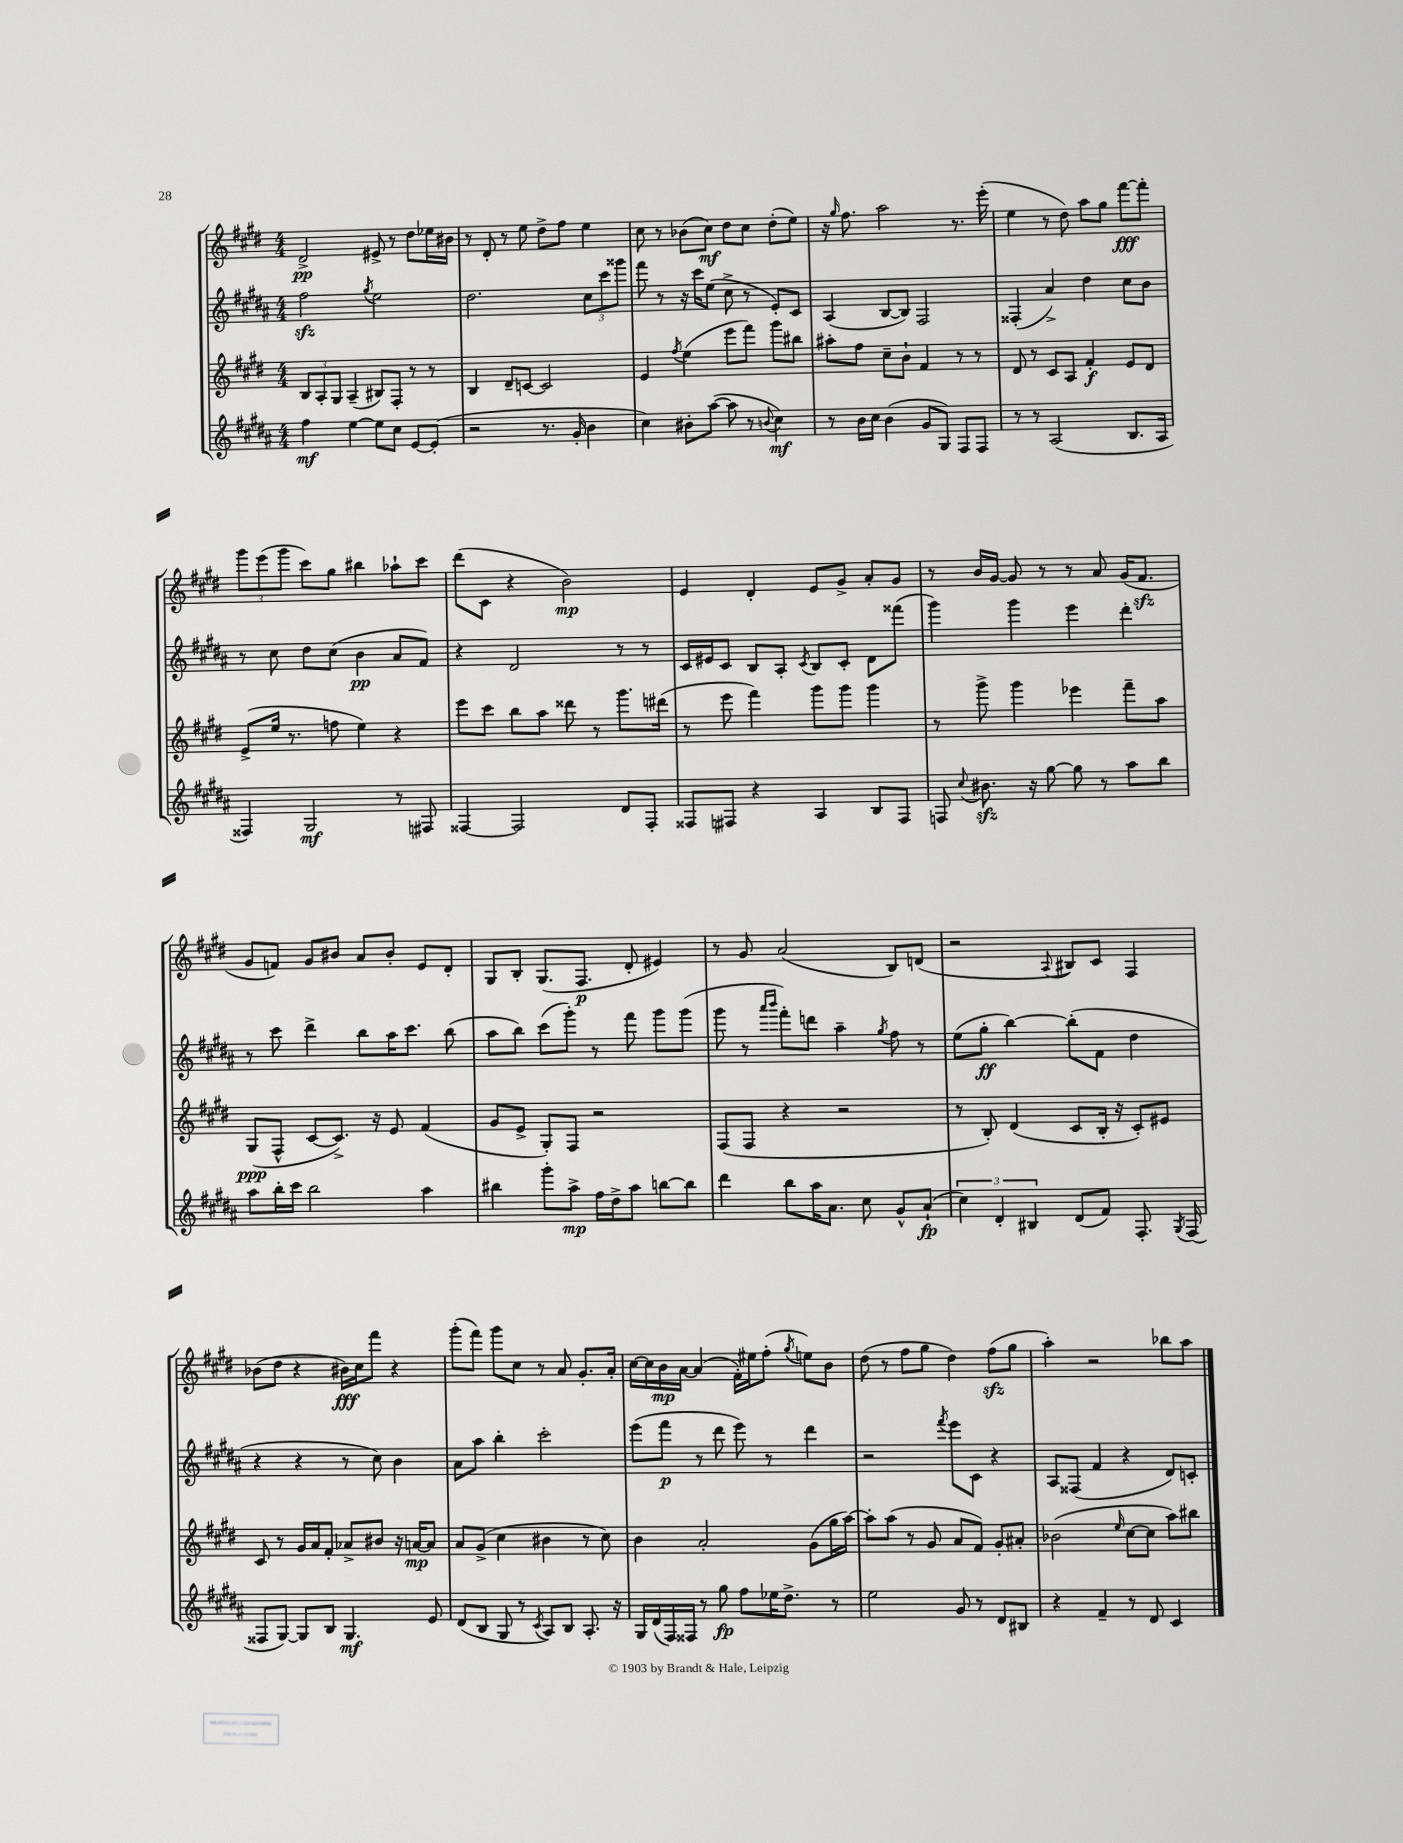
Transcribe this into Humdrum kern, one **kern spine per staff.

**kern	**dynam	**kern	**dynam	**kern	**dynam	**kern	**dynam
*part4	*part4	*part3	*part3	*part2	*part2	*part1	*part1
*staff4	*staff4	*staff3	*staff3	*staff2	*staff2	*staff1	*staff1
*clefG2	*	*clefG2	*	*clefG2	*	*clefG2	*
*k[f#c#g#d#a#]	*	*k[f#c#g#d#]	*	*k[f#c#g#d#a#]	*	*k[f#c#g#d#]	*
*M4/4	*	*M4/4	*	*M4/4	*	*M4/4	*
=1	=1	=1	=1	=1	=1	=1	=1
4ff#\	mf	12B/L	.	2ff#zz\	.	2d#^/	pp
.	.	12A'/	.	.	.	.	.
.	.	12G#/J	.	.	.	.	.
[4ee\	.	(4A~/	.	.	.	.	.
.	.	.	.	8qgg#/	.	.	.
8ee\L]	.	8B#X/L)	.	2ee\	.	8e#X^/	.
8cc#\J	.	8F#'/J	.	.	.	8r	.
[8e/L	.	8r	.	.	.	8dd#\L	.
(8e'/J]	.	8r	.	.	.	16ee-X\L	.
.	.	.	.	.	.	16b#X\JJ	.
=2	=2	=2	=2	=2	=2	=2	=2
2r	.	4B/	.	2.dd#\	.	8r	.
.	.	.	.	.	.	8d#'/	.
.	.	8d#~/L	.	.	.	8r	.
.	.	[8cn/J	.	.	.	8ee\	.
8.r	.	2c/]	.	.	.	8dd#^\L	.
.	.	.	.	.	.	8ff#\J	.
16g#'/	.	.	.	.	.	.	.
4b\	.	.	.	12cc#\L	.	4ee\	.
.	.	.	.	12ccc#\	.	.	.
.	.	.	.	12ggg##X\J	.	.	.
=3	=3	=3	=3	=3	=3	=3	=3
4cc#\)	.	4e/	.	8fff#\	.	8cc#\	.
.	.	.	.	8r	.	8r	.
.	.	8qff#/	.	.	.	.	.
8b#X'\L	.	(4ee\	.	16r	.	(8b-X\L	.
.	.	.	.	16ccc#\KL	.	.	.
([8aa#\J	.	.	.	(8ee\J	.	8cc#\J)	mf
8aa#\]	.	8eee\L	.	8cc#^\	.	8dd#\L	.
8r	.	8fff#\J)	.	8r	.	8cc#\J	.
8qqbn/	.	.	.	.	.	.	.
4cc#\)	mf	8ggg#\L	.	8e'/L)	.	(8dd#'\L	.
.	.	8bb#X\J	.	8c#/J	.	8ee\J)	.
=4	=4	=4	=4	=4	=4	=4	=4
8r	.	8aa#X'\L	.	(4A#/	.	16r	.
.	.	.	.	.	.	16qqgg#/	.
.	.	.	.	.	.	8.ff#\	.
16b\LL	.	8ff#\J	.	.	.	.	.
16cc#\JJ	.	.	.	.	.	.	.
(4b\	.	8cc#~\L	.	[8B/L	.	2aa\	.
.	.	8b`\J	.	8B/J])	.	.	.
8g#/L	.	4f#/	.	2F#/	.	.	.
8G#/J)	.	.	.	.	.	.	.
8F#/L	.	8r	.	.	.	8.r	.
8F#/J	.	8r	.	.	.	.	.
.	.	.	.	.	.	(16eee'\	.
=5	=5	=5	=5	=5	=5	=5	=5
8r	.	8d#/	.	(4F##X'/	.	4ee\	.
8r	.	8r	.	.	.	.	.
(2A#/	.	8c#/L	.	4a#^/)	.	8r	.
.	.	8A/J	.	.	.	8dd#\)	.
.	.	4f#'/	f	4dd#\	.	8aa\L	.
.	.	.	.	.	.	8gg#\J	.
8.B/L	.	8e/L	.	8cc#\L	.	[8fff#\L	fff
.	.	8d#/J	.	8b\J	.	8fff#'\J]	.
16A#/Jk	.	.	.	.	.	.	.
!!LO:LB:g=z
=6	=6	=6	=6	=6	=6	=6	=6
4F##X/)	.	(8e^/L	.	8r	.	12ggg#\L	.
.	.	.	.	.	.	(12eee\	.
.	.	16ee/Jk	.	8cc#\	.	.	.
.	.	.	.	.	.	12ggg#\J	.
.	.	8.r	.	.	.	.	.
2G#/	mf	.	.	8dd#\L	.	8ccc#\L)	.
.	.	8ffn\	.	(8cc#\J	.	8gg#\J	.
.	.	4ee\)	.	4b\	pp	4bb#X\	.
8r	.	4r	.	8a#/L	.	8aa-X`\L	.
8F#X/	.	.	.	8f#/J)	.	8ccc#\J	.
=7	=7	=7	=7	=7	=7	=7	=7
[4F##X/	.	8eee\L	.	4r	.	(8ddd#\L	.
.	.	8ccc#\J	.	.	.	8c#\J	.
2F##/]	.	8bb\L	.	2d#/	.	4r	.
.	.	8aa\J	.	.	.	.	.
.	.	8ddd##X\	.	.	.	2b\)	mp
.	.	8r	.	.	.	.	.
8d#/L	.	8.ggg#\L	.	8r	.	.	.
8F##'/J	.	.	.	8r	.	.	.
.	.	(16ddd#X\Jk	.	.	.	.	.
=8	=8	=8	=8	=8	=8	=8	=8
8F##X/L	.	8r	.	16c#/LL	.	4e/	.
.	.	.	.	16e#X/J	.	.	.
8F#X/J	.	8eee\	.	8c#/J	.	.	.
4r	.	4fff#\)	.	8B/L	.	4d#'/	.
.	.	.	.	8A#'/J	.	.	.
.	.	.	.	8qc#/	.	.	.
4A#/	.	8ggg#\L	.	8B/L	.	8e/L	.
.	.	8ggg#\J	.	8c#'/J	.	8g#^/J	.
8B/L	.	4ggg#\	.	8d#\L	.	8a'/L	.
8F#/J	.	.	.	(8fff##X\J	.	8g#/J	.
=9	=9	=9	=9	=9	=9	=9	=9
8Fn/	.	8r	.	4ggg#\)	.	8r	.
8qqcc#/	.	.	.	.	.	.	.
8.b#Xzz\	.	8ggg#^\	.	.	.	16b/LL	.
.	.	.	.	.	.	[16g#/JJ	.
.	.	4ggg#\	.	4ggg#\	.	8g#/]	.
16r	.	.	.	.	.	.	.
[8gg#\	.	.	.	.	.	8r	.
8gg#\]	.	4eee-X\	.	4eee\	.	8r	.
8r	.	.	.	.	.	8a/	.
8aa#\L	.	8fff#~\L	.	4ddd#'\	.	(16g#/KL	.
.	.	.	.	.	.	8.f#zz/J	.
8bb\J	.	8aa\J	.	.	.	.	.
!!LO:LB:g=z
=10	=10	=10	=10	=10	=10	=10	=10
8aa#\L	.	(8G#/L	ppp	8r	.	8g#/L	.
16bb'\L	.	8F#^^/J	.	8ccc#\	.	8fn/J)	.
16ccc#\JJ	.	.	.	.	.	.	.
2bb\	.	[8c#/L	.	4ddd#^\	.	8g#/L	.
.	.	8.c#^/J])	.	.	.	8b#X/J	.
.	.	.	.	8bb\L	.	8a/L	.
.	.	16r	.	.	.	.	.
.	.	8e/	.	16aa#\K	.	8b#'/J	.
.	.	.	.	8.ccc#\J	.	.	.
4aa#\	.	(4f#/	.	.	.	8e/L	.
.	.	.	.	(8bb\	.	8d#'/J	.
=11	=11	=11	=11	=11	=11	=11	=11
4bb#X\	.	8g#/L	.	8aa#\L	.	8G#/L	.
.	.	8e^/J	.	8bb\J)	.	8B'/J	.
8ggg#'\L	.	8G#'/L)	.	(8ccc#\L	.	(8.G#/L	.
8aa#^\J	mp	8F#/J	.	8ggg#'\J)	.	.	.
.	.	.	.	.	.	8.F#/J	p
16ff#\LL	.	2r	.	8r	.	.	.
16dd#^\J	.	.	.	.	.	.	.
8aa#\J	.	.	.	8fff#\	.	8d#'/	.
[8bbn\L	.	.	.	8ggg#\L	.	4e#X/)	.
8bb\J]	.	.	.	(8ggg#\J	.	.	.
=12	=12	=12	=12	=12	=12	=12	=12
4ddd#\	.	(8F#/L	.	8ggg#\	.	8r	.
.	.	8F#/J	.	8r	.	8g#/	.
.	.	.	.	16qqaaa#/LL	.	.	.
.	.	.	.	16qqbbb/JJ	.	.	.
8bb\L	.	4r	.	8fff#'\L)	.	(2a/	.
16aa#\K	.	.	.	8dddn\J	.	.	.
8.a#\J	.	.	.	.	.	.	.
.	.	2r	.	4aa#~\	.	.	.
8cc#\	.	.	.	.	.	.	.
.	.	.	.	8qgg#/	.	.	.
8g#^^/L	.	.	.	8ff#\	.	8B/L)	.
(8a#`/J	fp	.	.	8r	.	(8dn/J	.
=13	=13	=13	=13	=13	=13	=13	=13
6cc#\)	.	8r	.	(8ee\L	.	2r	.
.	.	8B'/)	.	8gg#'\J	ff	.	.
6d#'/	.	.	.	.	.	.	.
.	.	(4d#/	.	[4bb\)	.	.	.
6B#X/	.	.	.	.	.	.	.
.	.	.	.	.	.	8qqA/	.
(8d#/L	.	8c#/L	.	(8bb'\L]	.	8B#X/L)	.
8f#/J)	.	16B'/Jk	.	8f#\J	.	8c#/J	.
.	.	16r	.	.	.	.	.
8.F#'/	.	8c#'/L)	.	4dd#\	.	4F#/	.
.	.	8e#X/J	.	.	.	.	.
8qG#/	.	.	.	.	.	.	.
(16F#/	.	.	.	.	.	.	.
!!LO:LB:g=z
=14	=14	=14	=14	=14	=14	=14	=14
8F##X/L	.	8c#/	.	4r	.	(8b-X\L	.
[8G#/J)	.	8r	.	.	.	8dd#\J	.
8G#/L]	.	16g#/LL	.	4r	.	4r	.
.	.	16a/J	.	.	.	.	.
8B/J	.	8f#'/J	.	.	.	.	.
4.G#/	mf	8a-X^/L	.	8r	.	16b#X\LL)	fff
.	.	.	.	.	.	16cc#\J	.
.	.	8b#X/J	.	8cc#\)	.	8fff#\J	.
.	.	16r	.	4b\	.	4r	.
.	.	[16an/KL	mp	.	.	.	.
8e/	.	8a/J]	.	.	.	.	.
=15	=15	=15	=15	=15	=15	=15	=15
(8d#/L	.	8a/L	.	8a#\L	.	(8ggg#'\L	.
8B/J	.	(8g#^/J	.	8aa#\J	.	8fff#\J)	.
8G#/	.	4cc#\	.	4bb'\	.	8ggg#\L	.
8r	.	.	.	.	.	8cc#\J	.
8qc#/	.	.	.	.	.	.	.
8A#/L)	.	4b#X\	.	2ccc#'\	.	8r	.
8B/J	.	.	.	.	.	8a/	.
8.A#'/	.	8r	.	.	.	8.g#'/L	.
.	.	8cc#\)	.	.	.	.	.
16r	.	.	.	.	.	16a'/Jk	.
=16	=16	=16	=16	=16	=16	=16	=16
16G#/LL	.	4b\	.	(8eee\L	.	[16cc#\LL	.
(16d#/	.	.	.	.	.	16cc#\]	.
16F#/)	.	.	.	8fff#\J	p	16b\	mp
16F##X/JJ	.	.	.	.	.	[16a\JJ	.
8r	.	2a'/	.	8r	.	(4a/]	.
8gg#\	fp	.	.	8ddd#\	.	.	.
8ff#\L	.	.	.	8eee\)	.	16f#'\LL)	.
.	.	.	.	.	.	16ee#X\J	.
16ee-X\K	.	.	.	8r	.	(8ff#'\J	.
8.dd#^\J	.	.	.	.	.	.	.
.	.	.	.	.	.	8qgg#/	.
.	.	(8g#\L	.	4ddd#\	.	8een\L)	.
8r	.	16gg#\L	.	.	.	8b\J	.
.	.	[16aa\JJ)	.	.	.	.	.
=17	=17	=17	=17	=17	=17	=17	=17
2ee\	.	8aa'\L]	.	2r	.	(8dd#\	.
.	.	(8aa\J	.	.	.	8r	.
.	.	8r	.	.	.	8ff#\L	.
.	.	8g#/	.	.	.	8gg#\J	.
.	.	.	.	8qfff#/	.	.	.
8g#/	.	8a/L	.	8eee\L	.	4dd#\)	.
8r	.	8f#/J)	.	8c#\J	.	.	.
8d#/L	.	8g#'/L	.	4r	.	(8ff#zz\L	.
8B#X/J	.	8a#X'/J	.	.	.	8gg#\J	.
=18	=18	=18	=18	=18	=18	=18	=18
4r	.	(2b-X\	.	8A#/L	.	4aa'\)	.
.	.	.	.	(8F##X/J	.	.	.
4f#~/	.	.	.	4f#/	.	2r	.
.	.	16qqee/	.	.	.	.	.
8r	.	[8cc#\L	.	4r	.	.	.
8d#/	.	8cc#\J]	.	.	.	.	.
4c#/	.	8aa\L)	.	8d#/L)	.	8bb-X\L	.
.	.	8bb#X\J	.	8cn'/J	.	8aa\J	.
==	==	==	==	==	==	==	==
*-	*-	*-	*-	*-	*-	*-	*-
